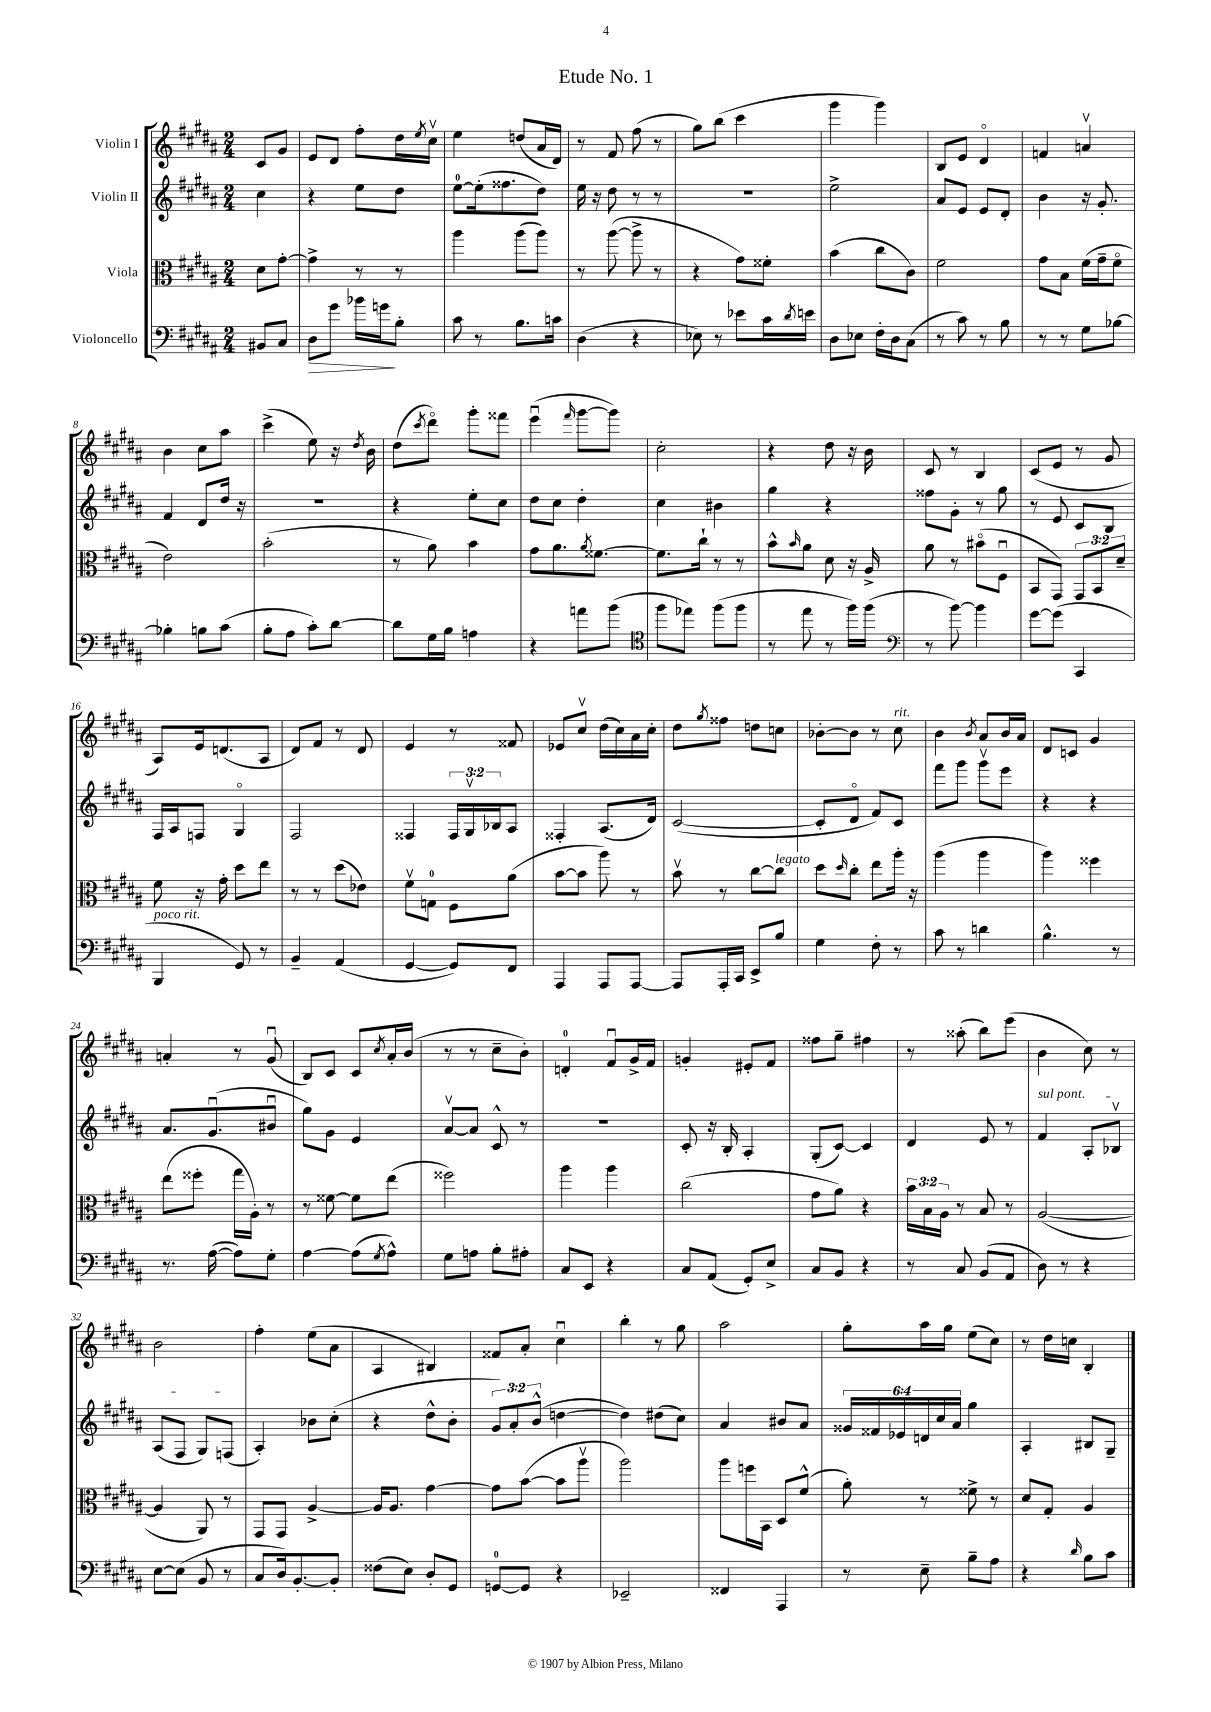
\header { title = "Etude No. 1" }
<<
\new StaffGroup <<
\new Staff = "s0" \with { instrumentName = "Violin I" } {
    \clef treble \key b \major \numericTimeSignature \time 2/4 \partial 4
    cis'8 gis'8 |
    e'8 dis'8 fis''8-. dis''16 \acciaccatura { e''8 } cis''16\upbow |
    e''4 d''8( ais'16 dis'16) |
    r8 fis'8 fis''8( r8 |
    gis''8) b''8( cis'''4 |
    gis'''4 gis'''4) |
    b8 e'8 dis'4\flageolet |
    f'4 a'4\upbow |
    b'4 cis''8 ais''8 |
    cis'''4->( e''8) r16 \acciaccatura { dis''8 } b'16 |
    dis''8( \acciaccatura { cis'''8 } dis'''8\flageolet) gis'''8-. fisis'''8 |
    e'''4\downbow( \grace { fis'''16 } gis'''8~ gis'''8) |
    cis''2-. |
    r4 dis''8 r16 b'16 |
    cis'8 r8 b4 |
    cis'8( e'8 r8 gis'8 |
    ais8) e'16 d'8.( ais8 |
    dis'8) fis'8 r8 dis'8 |
    e'4 r8 fisis'8 |
    ees'8 cis''8\upbow dis''16( cis''16) ais'16 cis''16-. |
    dis''8 \acciaccatura { gis''8 } fisis''8 d''8 c''8 |
    bes'8~-. bes'8 r8 cis''8^\markup { \italic "rit." } |
    b'4 \acciaccatura { b'8 } ais'8 b'16 ais'16 |
    dis'8 c'8 gis'4 |
    a'4-. r8 gis'8\downbow( |
    b8) cis'8 cis'8 \acciaccatura { cis''8 } ais'16-. b'16( |
    r8 r8 cis''8-- b'8-.) |
    d'4-0-. fis'8\downbow gis'16-> fis'16 |
    g'4-. eis'8-. fis'8 |
    fisis''8 gis''8-- fis''4 |
    r8 aisis''8-.( b''8) e'''8( |
    b'4 cis''8) r8 |
    b'2 |
    fis''4-. e''8( ais'8 |
    ais4 bis4) |
    fisis'8 ais'8-. cis''4\downbow |
    b''4-. r8 gis''8 |
    ais''2 |
    gis''8-. ais''16 gis''16 e''8( cis''8) |
    r8 dis''16 c''16 b4-. \bar "|." |
}
\new Staff = "s1" \with { instrumentName = "Violin II" } {
    \clef treble \key b \major \numericTimeSignature \time 2/4 \override Staff.TupletNumber.text = #tuplet-number::calc-fraction-text \partial 4
    cis''4 |
    r4 e''8 dis''8 |
    e''8-0~ e''16-.( fisis''8. dis''8) |
    e''16 r16 dis''8 r8 r8 |
    R2 |
    e''2-> |
    ais'8 e'8 e'8 dis'8-. |
    b'4 r16 gis'8.-. |
    fis'4 dis'8 dis''16 r16 |
    R2 |
    r4 e''8-. cis''8 |
    dis''8 cis''8 dis''4-. |
    cis''4 bis'4 |
    gis''4 r4 |
    fisis''8 gis'8-. r8 gis''8 |
    r8 e'8 cis'8 b8 |
    fis16 ais16 f8 gis4\flageolet |
    fis2 |
    fisis4 \tuplet 3/2 { fisis16 gis16\upbow bes16 } ais8 |
    fisis4-. ais8.( dis'16) |
    cis'2~( |
    cis'8-. dis'8\flageolet fis'8) cis'8 |
    fis'''8 gis'''8 gis'''8\upbow e'''8 |
    r4 r4 |
    ais'8. gis'8.\downbow( bis'8\downbow |
    gis''8) gis'8 e'4 |
    ais'8~\upbow ais'8 cis'8-^ r8 |
    R2 |
    cis'8-. r16 b16-. ais4-. |
    gis8-.( cis'8~) cis'4 |
    dis'4 e'8 r8 |
    \once \override TextSpanner.bound-details.left.text = \markup { \italic "sul pont." } fis'4\startTextSpan ais8-. bes8\upbow |
    ais8( fis8 gis8) f8\stopTextSpan( |
    ais4-.) bes'8 cis''8-.( |
    r4 dis''8-^ b'8-. |
    \tuplet 3/2 { gis'8) ais'8-. b'8-^( } d''4~ |
    d''4) dis''8( cis''8) |
    ais'4 bis'8 ais'8 |
    \tuplet 6/4 { gisis'16 fisis'16 ees'16 d'16 cis''16 ais'16 } gis''4 |
    ais4-. bis8 gis8-- \bar "|." |
}
\new Staff = "s2" \with { instrumentName = "Viola" } {
    \clef alto \key b \major \numericTimeSignature \time 2/4 \override Staff.TupletNumber.text = #tuplet-number::calc-fraction-text \partial 4
    dis'8 gis'8~-. |
    gis'4-> r8 r8 |
    ais''4 ais''8( ais''8) |
    r8 ais''8~( ais''8-> r8 |
    r4 gis'8) fisis'8-. |
    b'4( cis''8 cis'8) |
    fis'2 |
    gis'8 b8 fis'16( gis'16-- fis'8\flageolet |
    e'2) |
    b'2-.( |
    r8 ais'8) b'4 |
    gis'8 ais'8. \acciaccatura { ais'8 } fisis'8.~ |
    fisis'8. cis''16-! r8 r8 |
    b'8-^ \grace { b'16 } ais'8 dis'8 r16 ais16-> |
    ais'8 r8 bis'8\flageolet( fis8\downbow |
    b,8 gis,8) \tuplet 3/2 { gis,8 b,8 dis'8-- } |
    fis'8 r16 gis'16-. dis''8 e''8 |
    r8 r8 dis''8( ees'8) |
    fis'8\upbow g8-0 fis8 ais'8( |
    b'8~ b'8 ais''8) r8 |
    b'8\upbow r8 cis''8~ cis''8^\markup { \italic "legato" } |
    dis''8 \grace { dis''16 } cis''8-. e''8 ais''16-. r16 |
    ais''4( ais''4 |
    ais''4) fisis''4 |
    e''8( fisis''8-. gis''16 ais16-.) r8 |
    r8 fisis'8~ fisis'8 e''8( |
    fisis''2) |
    ais''4 ais''4 |
    cis''2( |
    gis'8 ais'8) r4 |
    \tuplet 3/2 { b'16 b16 ais16 } r8 b8 r8 |
    ais2~( |
    ais4 ais,8) r8 |
    gis,8 gis,8 ais4~-> |
    ais16 ais8. gis'4~ |
    gis'8 b'8~( b'8 ais''8\upbow |
    ais''2) |
    ais''8 f''16 b,16 dis8 fis'8-^( |
    ais'8-.) r8 fisis'8-> r8 |
    dis'8 gis8-. ais4 \bar "|." |
}
\new Staff = "s3" \with { instrumentName = "Violoncello" } {
    \clef bass \key b \major \numericTimeSignature \time 2/4 \partial 4
    bis,8 cis8 |
    dis8\> gis'8 bes'16 g'16\! b8-. |
    cis'8 r8 b8. c'16 |
    dis4( r4 |
    ees8) r8 ees'8 cis'16 \acciaccatura { dis'8 } e'16 |
    dis8 ees8 fis16-. dis16 cis8( |
    r8 cis'8) r8 b8 |
    r8 r8 gis8 bes8~ |
    bes4-. b8 cis'8( |
    b8-. ais8 cis'8-.) dis'8~ |
    dis'8 gis16 b16 a4 |
    r4 a'8 b'8( |
    \clef tenor fis''8 ees''8) fis''8( fis''8 |
    r8 e''8 r8 fis''16) fis''16( |
    \clef bass r8 b'8~) b'4 |
    gis'8~ gis'8( cis,4 |
    b,,4^\markup { \italic "poco rit." } gis,8) r8 |
    b,4-- ais,4( |
    gis,4~ gis,8) fis,8 |
    ais,,4 ais,,8 ais,,8~ |
    ais,,8 ais,,16-. cis,16 e,8-> b8 |
    gis4 fis8-. r8 |
    cis'8 r8 d'4 |
    b4.-^ r8 |
    r8. ais16~( ais8) gis8-. |
    ais4~ ais8( \acciaccatura { gis8 } ais8-^) |
    gis8 a8 b8-. ais8-. |
    cis8 e,8 r4 |
    cis8 ais,8( gis,8-.) e8-> |
    cis8 b,8 r4 |
    r8 cis8 b,8( ais,8 |
    dis8) r8 r4 |
    e8~ e8( b,8 r8 |
    cis8 dis16) b,8.~-. b,8-. |
    fisis8( e8) dis8-. gis,8 |
    g,8-0~ g,8 r4 |
    ees,2-- |
    fisis,4 ais,,4 |
    r8 e8-- b8-- ais8 |
    r4 \grace { dis'16 } b8 cis'8 \bar "|." |
}
>>
>>
